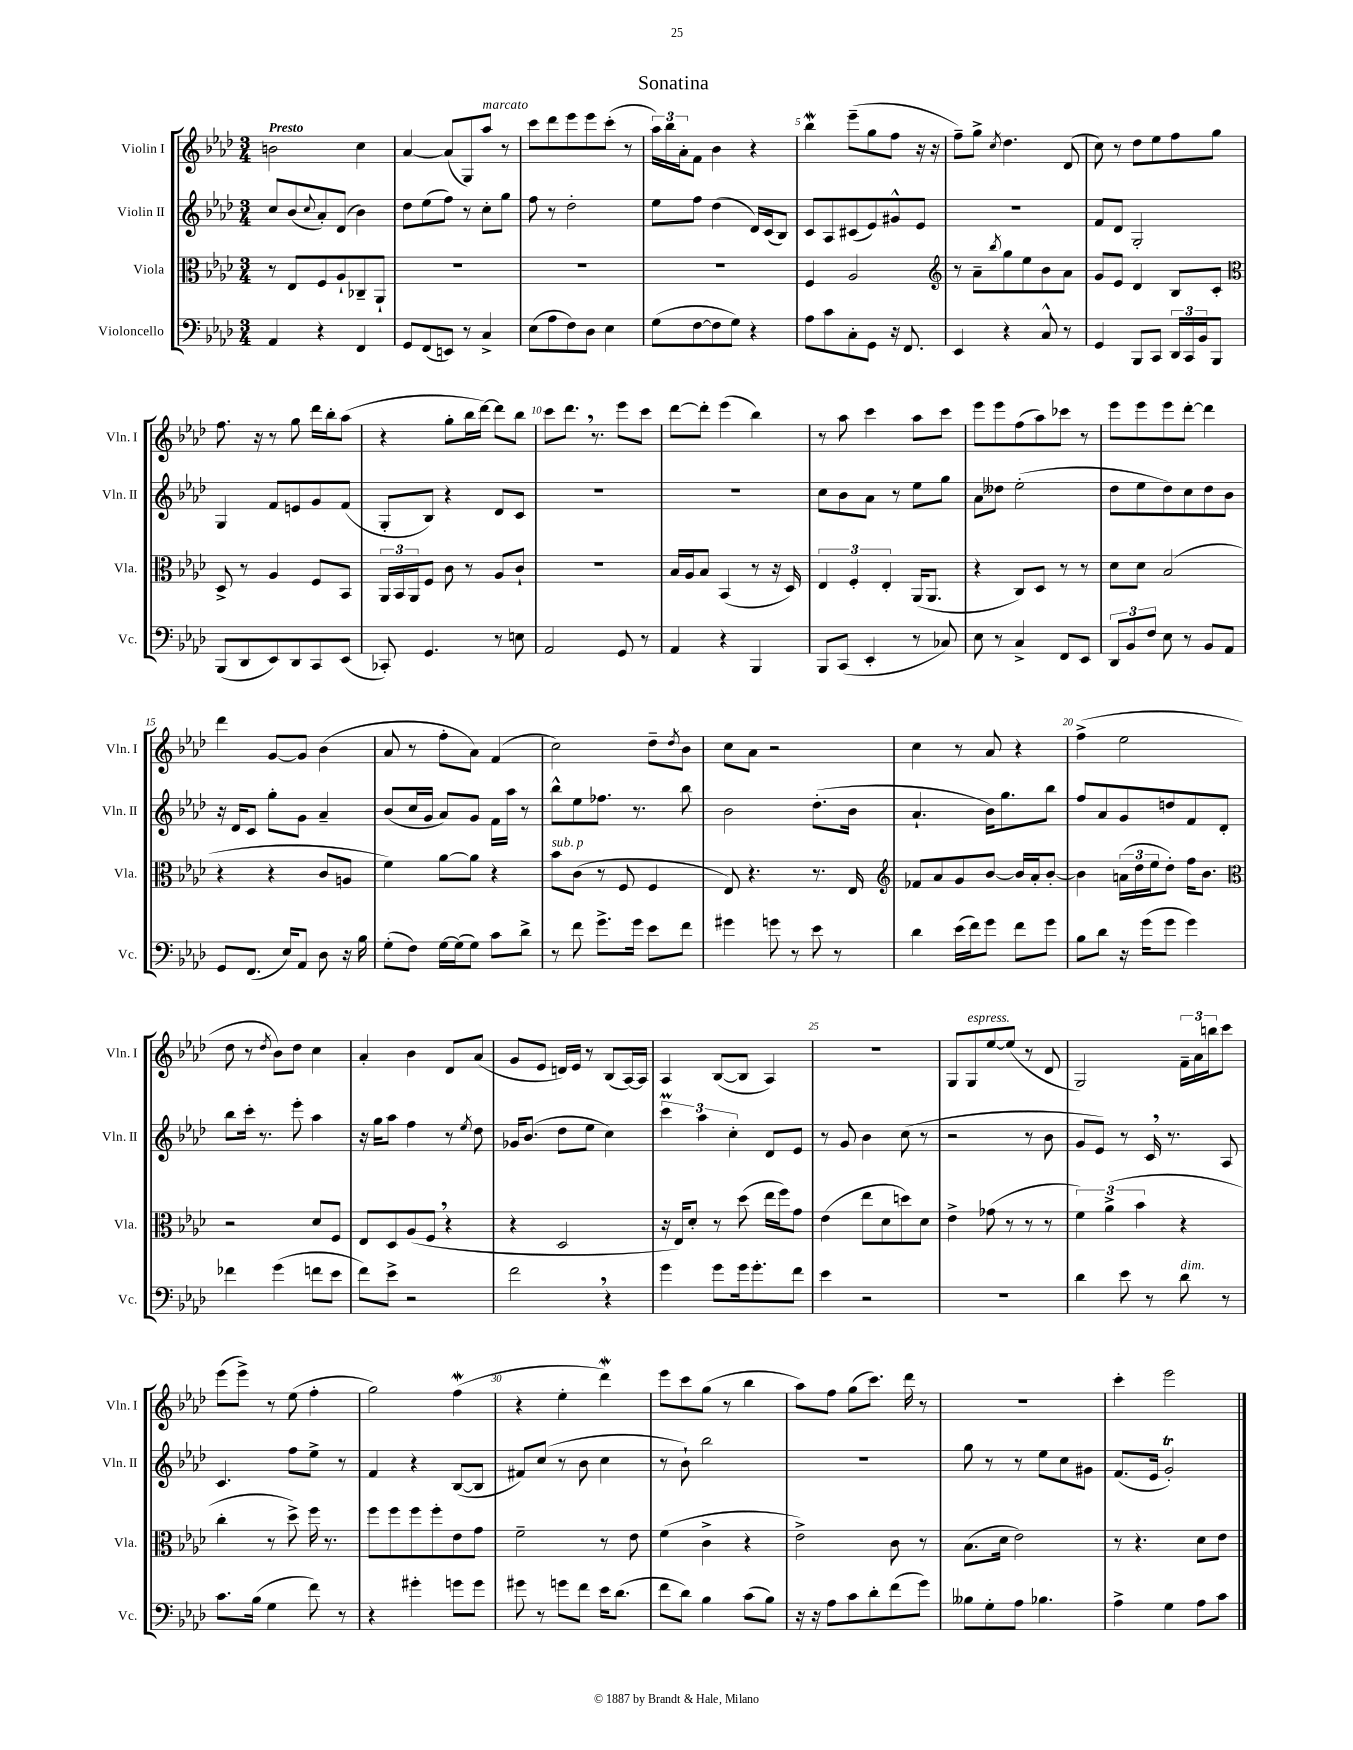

**kern	**kern	**kern	**kern
*staff4	*staff3	*staff2	*staff1
*clefF4	*clefC3	*clefG2	*clefG2
*k[b-e-a-d-]	*k[b-e-a-d-]	*k[b-e-a-d-]	*k[b-e-a-d-]
*M3/4	*M3/4	*M3/4	*M3/4
4AA-	8r	8cc	2b
.	8E-	(8b-	.
.	.	8qqcc	.
4r	8F	8a-')	.
.	8A-`	(8d-	.
4FF	8C-~	4b-)	4cc
.	8AA-`	.	.
=	=	=	=
8GG	2.r	8dd-	[4a-
(8FF	.	(8ee-	.
8EE)	.	8ff)	(8a-]
8r	.	8r	8G)
4C^	.	8cc'	8aa-
.	.	8gg	8r
=	=	=	=
(8E-	2.r	8ff	8ccc
8A-	.	8r	8ddd-
8F)	.	2dd-'	8eee-
8D-	.	.	8eee-
4E-	.	.	(8ccc'
.	.	.	8r
=	=	=	=
(8G	2.r	8ee-	24aa-)
.	.	.	24bb-
.	.	.	24a-'
[8F	.	8ff	8f
8F]	.	(4dd-	4b-
8G)	.	.	.
4r	.	16d-)	4r
.	.	(16c	.
.	.	8B-)	.
=	=	=	=
8A-	4F	8c	4bb-
8c	.	8A-	.
8C'	2A-	(8c#	(8eee-~
8GG	.	8e-)	8gg
16r	.	8g#^^	8ff
8.FF	.	.	.
.	.	8e-	16r
.	.	.	16r
=	=	=	=
*	*clefG2	*	*
4EE-	8r	2.r	8ff~)
.	8a-~	.	8gg^
.	8qbb-	.	8qcc
4r	8gg	.	4.dd-
.	8ee-	.	.
8C^^	8b-	.	.
8r	8a-	.	(8d-
=	=	=	=
4GG	8g	8f	8cc)
.	8e-	8d-	8r
8BBB-	4d-	2G'	8dd-
8CC	.	.	8ee-
24DD-	8B-	.	8ff
24CC	.	.	.
24BB-	.	.	.
8BBB-	8c'	.	8gg
=	=	=	=
*	*clefC3	*	*
(8BBB-	8D-^	4G	8.ff
8DD-	8r	.	.
.	.	.	16r
8EE-)	4A-	8f	8r
8DD-	.	8e	8gg
8CC	8F	8g	16ddd-
.	.	.	16bb-'
(8EE-	8BB-	(8f	(8aa-
=	=	=	=
8CC-')	24AA-	8G'	4r
.	24BB-	.	.
.	24AA-	.	.
4.GG	8F	8B-)	.
.	8c	4r	8gg'
.	8r	.	16bb-
.	.	.	[16ddd-)
8r	8A-	8d-	8ddd-]
8E	8c`	8c	8bb-
=	=	=	=
2AA-	2.r	2.r	8ccc
.	.	.	8.ddd-
.	.	.	8.r
8GG	.	.	8eee-
8r	.	.	8ccc
=	=	=	=
4AA-	16B-	2.r	[8ddd-
.	16A-	.	.
.	8B-	.	8ddd-']
4r	(4BB-	.	(4eee-
4BBB-	8r	.	4bb-)
.	16r	.	.
.	16D-)	.	.
=	=	=	=
8BBB-	6E-	8cc	8r
(8CC	.	8b-	8aa-
.	6F'	.	.
4EE-'	.	8a-	4ccc
.	6E-'	.	.
.	.	8r	.
8r	(16AA-	8ee-	8aa-
.	8.AA-	.	.
8C-)	.	8gg	8ccc
=	=	=	=
8E-	4r	8a-	8eee-
8r	.	8dd--	8eee-
4C^	8C)	(2ee-'	(8ff
.	8D-	.	8aa-)
8FF	8r	.	8ccc-
8EE-	8r	.	8r
=	=	=	=
12DD-	8d-	8dd-	8eee-
12BB-	.	.	.
.	8d-	8ee-	8eee-
12F	.	.	.
8E-	(2B-	8dd-)	8eee-
8r	.	8cc	[8ddd-'
8BB-	.	8dd-	4ddd-]
8AA-	.	8b-	.
=	=	=	=
8GG	4r	16r	4ddd-
.	.	16d-	.
(8.FF	.	8c	.
.	4r	8gg'	[8g
16E-)	.	.	.
8AA-	.	8g	8g]
8D-	8c	4a-~	(4b-
16r	8A	.	.
16B-	.	.	.
=	=	=	=
(8G'	4f)	(8b-	8a-
8F)	.	16cc	8r
.	.	16g	.
[16G	[8a-	8a-)	8ff'
(16G]	.	.	.
8G)	8a-]	8g	8a-)
8c	4r	16f	(4f
.	.	16aa-	.
8d-^	.	8r	.
=	=	=	=
8r	8b-	8bb-^^	2cc)
8f	(8c	8ee-	.
8.g^	8r	8.ff-	.
.	8F	.	.
16g	.	8.r	.
8e-	4F	.	8dd-~
.	.	.	8qdd-
8f	.	8bb-	8b-
=	=	=	=
4g#	8E-)	2b-	8cc
.	4.r	.	8a-
8g	.	.	2r
8r	.	.	.
8e-	8.r	(8.dd-'	.
8r	.	.	.
.	16E-	16b-	.
=	=	=	=
*	*clefG2	*	*
4d-	8f-	4.a-`	4cc
.	8a-	.	.
(16e-	8g	.	8r
16f)	.	.	.
8g	[8b-	16b-)	8a-
.	.	8.gg	.
8f	16b-]	.	4r
.	16a-'	.	.
8g	[8b-'	8bb-	.
=	=	=	=
8B-	4b-]	8ff	(4ff^
8d-	.	8a-	.
16r	(24a	8g	2ee-
.	24dd-	.	.
(16g	.	.	.
.	24ee-	.	.
8g	8dd-')	8dd	.
4g)	16ff	8f	.
.	8.b-	.	.
.	.	8d-'	.
=	=	=	=
*	*clefC3	*	*
4f-	2r	8bb-	8dd-
.	.	16ccc'	8r
.	.	8.r	.
.	.	.	8qdd-
(4g	.	.	8b-)
.	.	8eee-'	8dd-
8f	8d-	4aa-	4cc
8e-	8F	.	.
=	=	=	=
8f)	8E-	16r	4a-'
.	.	16gg	.
8e-^	8D-	8aa-	.
2r	(8A-	4ff	4b-
.	8F	.	.
.	4r	8r	8d-
.	.	8qee-	.
.	.	8dd-	(8a-
=	=	=	=
2f	4r	16g-	8g
.	.	(8.b-	.
.	.	.	8e-
.	2D-	8dd-	16d)
.	.	.	16e-
.	.	8ee-	8r
4r	.	4cc)	(8B-
.	.	.	[16A-)
.	.	.	16A-]
=	=	=	=
4g	16r	6ccc	4A-
.	16E-)	.	.
.	8d-'	.	.
.	.	6aa-	.
8g	8r	.	([8B-
.	.	6cc'	.
16g	(8dd-	.	8B-]
8.g'	.	.	.
.	16ee-	8d-	4A-)
.	16ff)	.	.
8f	8g	8e-	.
=	=	=	=
4e-	(4e-	8r	2.r
.	.	8g	.
2r	8ee-	4b-	.
.	8d-	.	.
.	8dd)	(8cc	.
.	8d-	8r	.
=	=	=	=
2.r	4e-^	2r	8G
.	.	.	8G
.	(8g-	.	[8ee-
.	8r	.	(8ee-]
.	8r	8r	8r
.	8r	8b-	8d-
=	=	=	=
4d-	6f)	8g	2G)
.	.	8e-)	.
.	(6a-^	.	.
8e-	.	8r	.
.	6b-	.	.
8r	.	16c	.
.	.	8.r	.
8d-	4r	.	24f~
.	.	.	24a-
.	.	.	24bb
8r	.	8A-	8ccc
=	=	=	=
8.c	4cc'	4.c	(8eee-
.	.	.	8eee-^)
(16B-	.	.	.
4G	8r	.	8r
.	8dd-^)	8ff	(8ee-
8f)	16ff	8ee-^	4ff'
.	8.r	.	.
8r	.	8r	.
=	=	=	=
4r	8ff	4f	2gg)
.	8ff	.	.
4g#'	8ff	4r	.
.	8ff'	.	.
8g	8e-	([8B-	(4ff
8g	8g	8B-]	.
=	=	=	=
8g#	2f~	8f#)	4r
8r	.	(8cc	.
8g	.	8r	4ee-'
8f	.	8b-	.
16e-	8r	4cc	4ddd-)
(8.d-	.	.	.
.	8e-	.	.
=	=	=	=
8f	(4f	8r	8eee-
8d-)	.	8b-`)	8ccc
4B-	4c^	2bb-	(8gg
.	.	.	8r
(8c	4r	.	4bb-
8B-)	.	.	.
=	=	=	=
16r	2e-^)	2.r	8aa-)
16r	.	.	.
8A-	.	.	8ff
8c	.	.	(8gg
8d-'	.	.	8.ccc)
(8f	8c	.	.
.	.	.	16ddd-
8g)	8r	.	8r
=	=	=	=
8B--	(8.B-	8gg	2.r
8G'	.	8r	.
.	16d-	.	.
8A-	2e-)	8r	.
4.B-	.	8ee-	.
.	.	8cc	.
.	.	8g#	.
=	=	=	=
4A-^	8r	(8.f	4ccc'
.	4.r	.	.
.	.	16e-	.
4G	.	2g')	2eee-
8A-	8d-	.	.
8c	8e-	.	.
==	==	==	==
*-	*-	*-	*-
